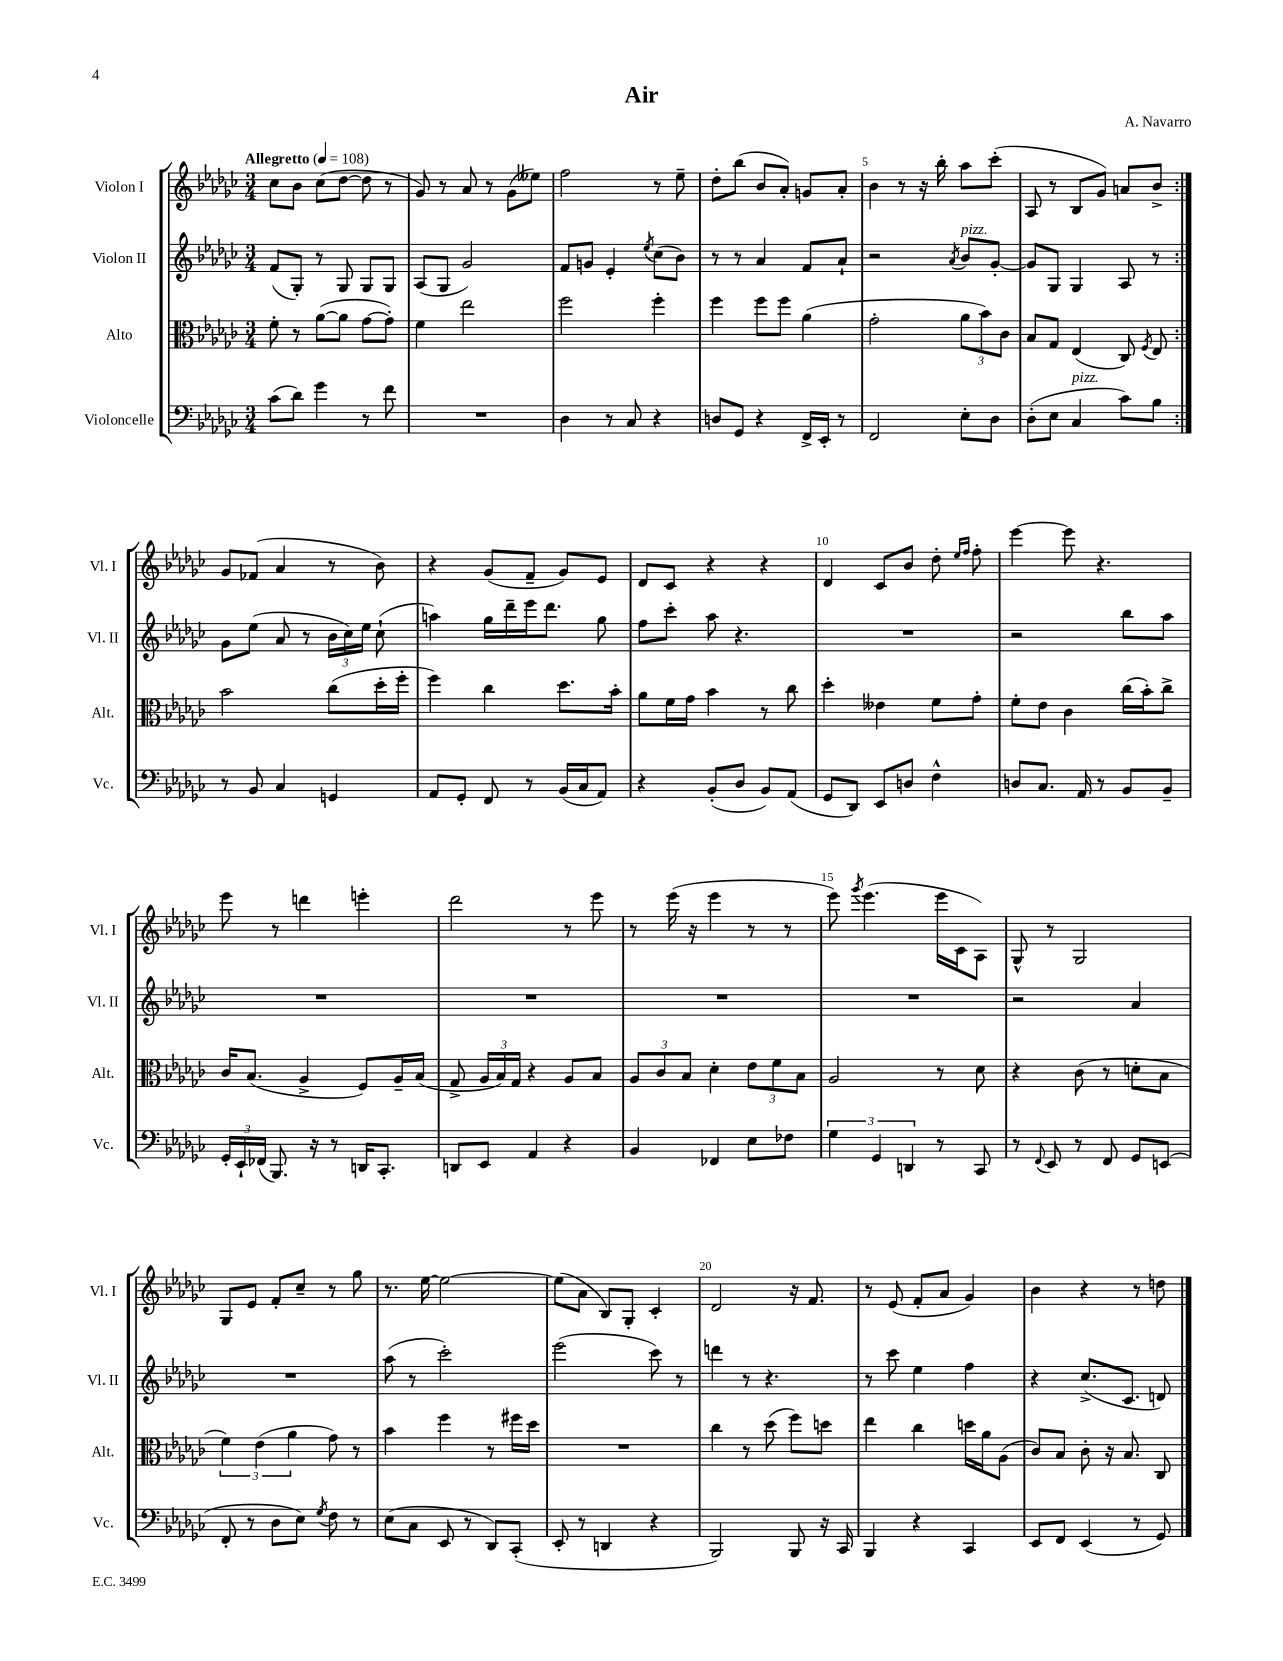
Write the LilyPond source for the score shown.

\header { title = "Air" composer = "A. Navarro" }
<<
\new StaffGroup <<
\new Staff = "s0" \with { instrumentName = "Violon I" shortInstrumentName = "Vl. I" } {
    \clef treble \key ges \major \numericTimeSignature \time 3/4 \tempo "Allegretto" 4 = 108
    \autoBeamOff \repeat volta 2 { ces''8[ bes'8] ces''8[( des''8]~ des''8 r8 |
    ges'8) r8 aes'8 r8 ges'8[( eeses''8]) |
    f''2 r8 ees''8-- |
    des''8[-. bes''8]( bes'8[ aes'8]-.) g'8[ aes'8]-. |
    bes'4 r8 r16 bes''16-. aes''8[ ces'''8]-.( |
    aes8 r8 bes8[ ges'8]) a'8[ bes'8]-> | }
    ges'8[ fes'8]( aes'4 r8 bes'8) |
    r4 ges'8[( f'8]-- ges'8[) ees'8] |
    des'8[ ces'8] r4 r4 |
    des'4 ces'8[ bes'8] des''8-. \grace { ees''16[ f''16] } f''8-. |
    ees'''4~ ees'''8 r4. |
    ees'''8 r8 d'''4 e'''4-. |
    des'''2 r8 ees'''8 |
    r8 ees'''16( r16 ees'''4 r8 r8 |
    ees'''8) \acciaccatura { ges'''8 } ees'''4.( ees'''16[ ces'16 aes8]) |
    ges8-^ r8 ges2 |
    ges8[ ees'8] f'8[-. ces''8]-- r8 ges''8 |
    r8. ees''16~ ees''2~ |
    ees''8[( aes'8] bes8[) ges8]-. ces'4-. |
    des'2 r16 f'8. |
    r8 ees'8( f'8[-. aes'8] ges'4) |
    bes'4 r4 r8 d''8 \bar "|." |
}
\new Staff = "s1" \with { instrumentName = "Violon II" shortInstrumentName = "Vl. II" } {
    \clef treble \key ges \major \numericTimeSignature \time 3/4
    \autoBeamOff \repeat volta 2 { f'8[( ges8]-.) r8 ges8 ges8[ ges8] |
    aes8[( ges8] ges'2) |
    f'8[ g'8] ees'4-. \acciaccatura { ees''8 } ces''8[( bes'8]) |
    r8 r8 aes'4 f'8[ aes'8]-! |
    r2 \acciaccatura { aes'8 } bes'8[^\markup { \italic "pizz." } ges'8]~-. |
    ges'8[ ges8] ges4 aes8 r8 | }
    ges'8[ ees''8]( aes'8 r8 \tuplet 3/2 { bes'16[ ces''16) ees''16] } ces''8-!( |
    a''4) ges''16[ des'''16-- ees'''16 des'''8.] ges''8 |
    f''8[ ces'''8]-. aes''8 r4. |
    R2. |
    r2 bes''8[ aes''8] |
    R2. |
    R2. |
    R2. |
    R2. |
    r2 aes'4 |
    R2. |
    aes''8( r8 ces'''2-.) |
    ees'''2( ces'''8) r8 |
    d'''4 r8 r4. |
    r8 ces'''8 ees''4 f''4 |
    r4 ces''8.[->( ces'8.] d'8) \bar "|." |
}
\new Staff = "s2" \with { instrumentName = "Alto" shortInstrumentName = "Alt." } {
    \clef alto \key ges \major \numericTimeSignature \time 3/4
    \autoBeamOff \repeat volta 2 { f'8-. r8 aes'8[~( aes'8] ges'8[~ ges'8]-.) |
    f'4 ees''2 |
    f''2 f''4-. |
    f''4 f''8[ f''8] aes'4( |
    ges'2-. \tuplet 3/2 { aes'8[ bes'8) ces'8] } |
    bes8[ ges8] ees4( ces8) \acciaccatura { f8 } ees8 | }
    bes'2 ces''8[( des''16-. f''16]-. |
    f''4) ces''4 des''8.[ bes'16]-. |
    aes'8[ f'16 ges'16] bes'4 r8 ces''8 |
    des''4-. eeses'4 f'8[ ges'8]-. |
    f'8[-. ees'8] ces'4 ces''16[( bes'16-.) ces''8]-> |
    ces'16[ bes8.]( aes4-> f8[) aes16-- bes16]( |
    ges8-> \tuplet 3/2 { aes16[ bes16) ges16] } r4 aes8[ bes8] |
    \tuplet 3/2 { aes8[ ces'8 bes8] } des'4-. \tuplet 3/2 { ees'8[ f'8 bes8] } |
    aes2 r8 des'8 |
    r4 ces'8( r8 d'8[-. bes8] |
    \tuplet 3/2 { f'4) ees'4( aes'4 } ges'8) r8 |
    bes'4 f''4 r8 fis''16[ des''16] |
    R2. |
    ces''4 r8 des''8( f''8[) d''8] |
    ees''4 ces''4 d''16[ aes'16 aes8]( |
    ces'8[) bes8] ces'8-. r16 bes8. ces8 \bar "|." |
}
\new Staff = "s3" \with { instrumentName = "Violoncelle" shortInstrumentName = "Vc." } {
    \clef bass \key ges \major \numericTimeSignature \time 3/4
    \autoBeamOff \repeat volta 2 { ces'8[( des'8]) ges'4 r8 f'8 |
    R2. |
    des4 r8 ces8 r4 |
    d8[ ges,8] r4 f,16[-> ees,16]-. r8 |
    f,2 ees8[-. des8] |
    des8[-.( ees8] ces4^\markup { \italic "pizz." } ces'8[) bes8] | }
    r8 bes,8 ces4 g,4 |
    aes,8[ ges,8]-. f,8 r8 bes,16[( ces16 aes,8]) |
    r4 bes,8[-.( des8] bes,8[) aes,8]( |
    ges,8[ des,8]) ees,8[ d8] f4-^ |
    d8[ ces8.] aes,16 r8 bes,8[ bes,8]-- |
    \tuplet 3/2 { ges,16[-. ees,16-! fes,16]( } bes,,8.) r16 r8 d,16[ ces,8.]-. |
    d,8[ ees,8] aes,4 r4 |
    bes,4 fes,4 ees8[ fes8] |
    \tuplet 3/2 { ges4 ges,4 d,4 } r8 ces,8 |
    r8 \appoggiatura { f,8 } ees,8 r8 f,8 ges,8[ e,8]( |
    f,8-. r8 des8[ ees8]) \acciaccatura { ges8 } f8 r8 |
    ees8[( ces8] ees,8 r8 des,8[) ces,8]-.( |
    ees,8-. r8 d,4 r4 |
    bes,,2) bes,,8 r16 ces,16 |
    bes,,4 r4 ces,4 |
    ees,8[ f,8] ees,4( r8 ges,8) \bar "|." |
}
>>
>>
\layout { \context { \Score \override BarNumber.break-visibility = ##(#f #t #t) barNumberVisibility = #(every-nth-bar-number-visible 5) } }
